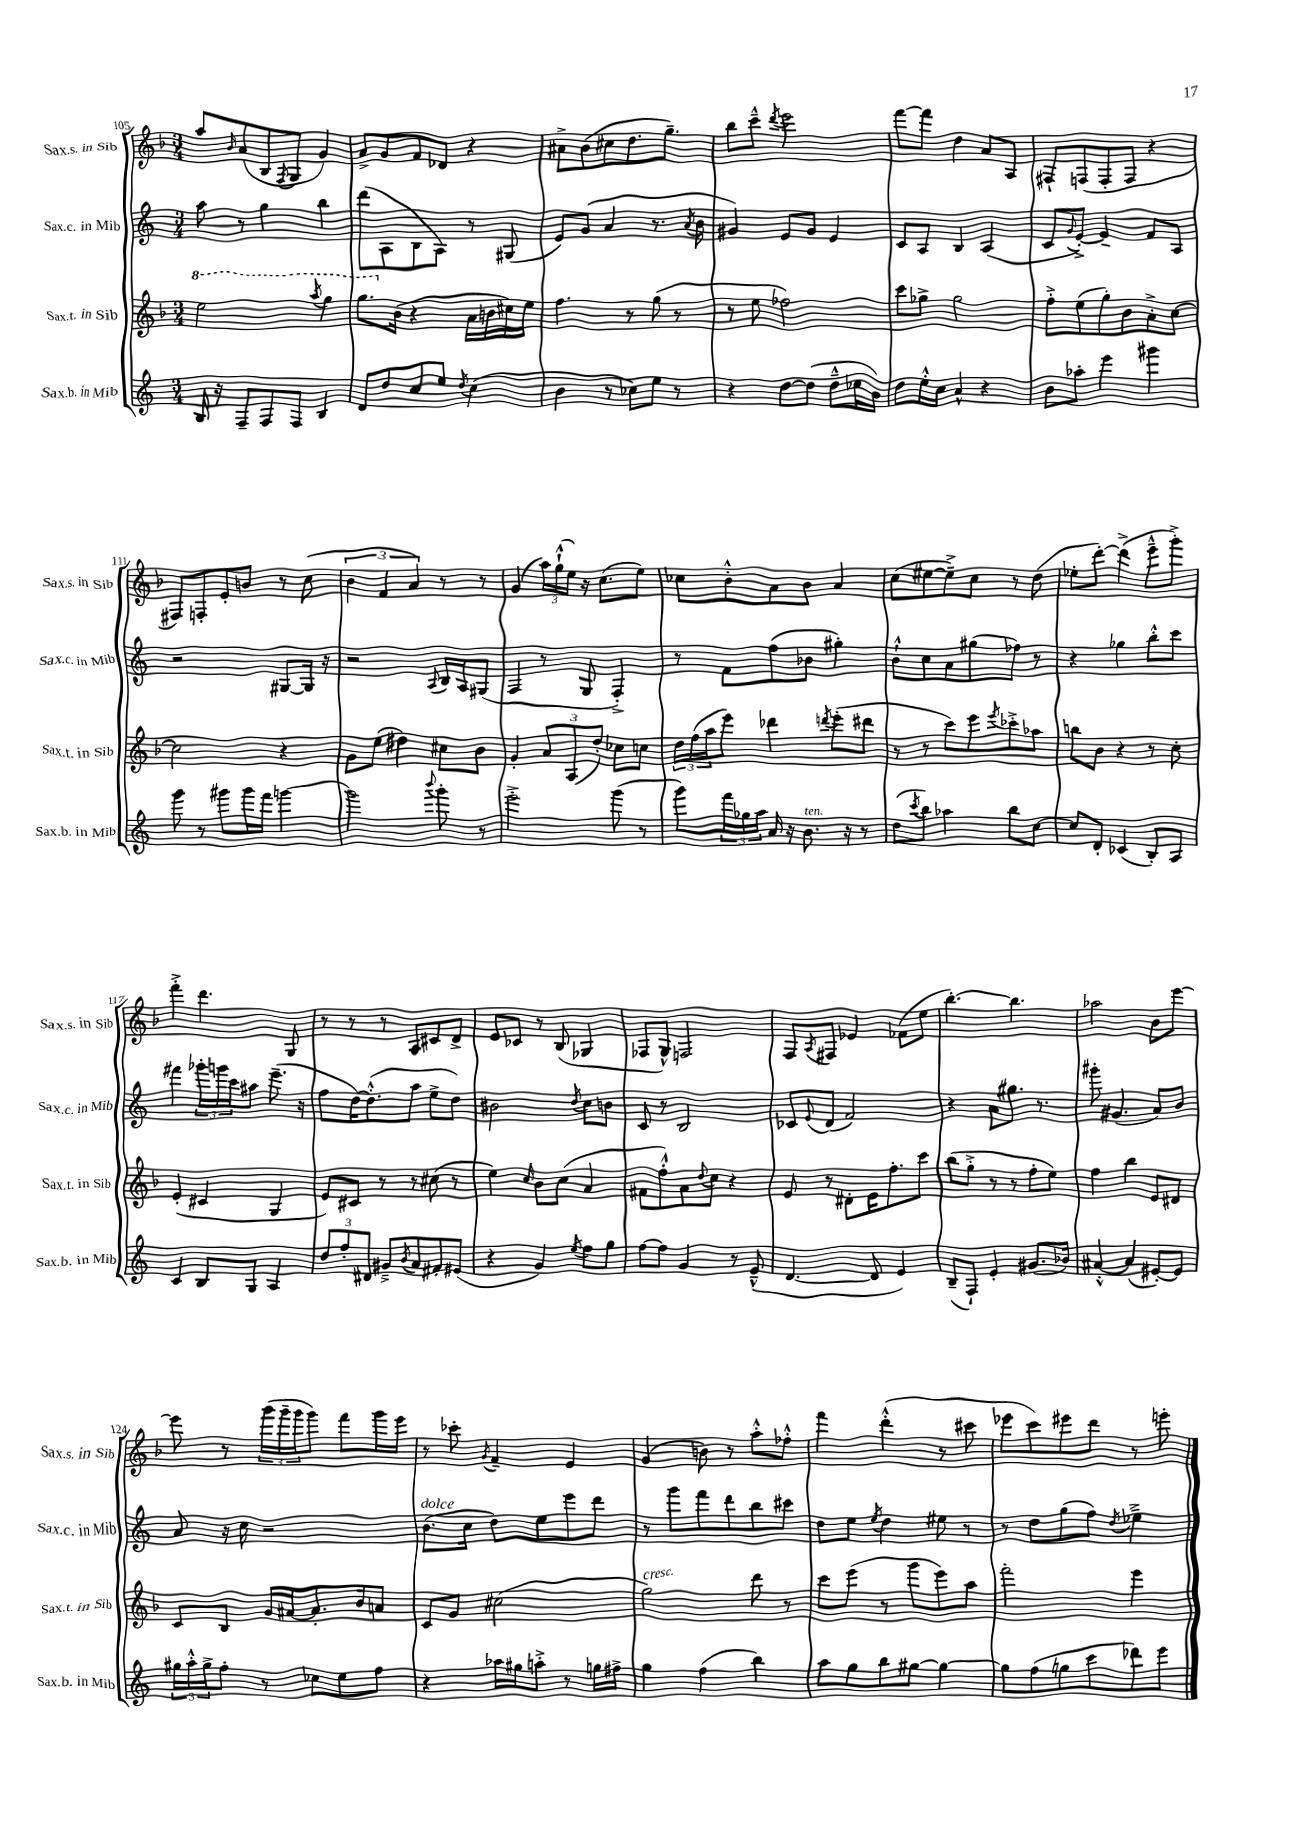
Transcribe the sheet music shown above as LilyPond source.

<<
\new StaffGroup <<
\new Staff = "s0" \with { instrumentName = "Sax.s. in Sib" shortInstrumentName = "Sax.s. in Sib" } {
    \clef treble \key f \major \numericTimeSignature \time 3/4
    a''8 \grace { bes'16 } a'8( bes8 \acciaccatura { f8 } g8 g'4) |
    a'8-> g'8 f'8 des'8 r4 |
    ais'8-> bes'8( cis''8 d''8. g''8.--) |
    bes''8 c'''8---^ \acciaccatura { d'''8 } e'''2 |
    f'''8~ f'''8 d''4 a'8 a8 |
    fis8-! f8( f8-. f8 r4 |
    fis8) f8-. e'8-. b'8 r8 c''8( |
    \tuplet 3/2 { bes'4 f'4 a'4) } r8 r8 |
    g'4( \tuplet 3/2 { a''16) g''16-!-^( e''16) } r16 c''8.( e''8) |
    ces''8 bes'8-.-^ a'8 bes'8 a'4 |
    c''8( eis''8~ eis''8--->) c''8 r8 d''8( |
    ees''8-. d'''8~-.) d'''4->( e'''8---^ g'''8-.->) |
    f'''4-.-> d'''4. g8 |
    r8 r8 r8 a8 cis'8 d'8-> |
    e'8 ces'8 r8 bes8( ges4 |
    fes8 g8-^) f2 |
    f8 \acciaccatura { a8 } fis8 ees'4 fes'8( e''8 |
    bes''4.~-.) bes''4. |
    aes''2 bes'8 e'''8~ |
    e'''8 r8 \tuplet 3/2 { g'''16( g'''16-- g'''16 } g'''8) f'''8 g'''16 e'''16 |
    r8 ces'''8-. \acciaccatura { g'8 } f'4-- e'4 |
    g'4( b'8) r8 a''8-.-^ fes''8-.-^ |
    f'''4 d'''4-.-^( r8 cis'''8 |
    ees'''8 c'''8) eis'''8 d'''8 r8 e'''8-. \bar "|." |
}
\new Staff = "s1" \with { instrumentName = "Sax.c. in Mib" shortInstrumentName = "Sax.c. in Mib" } {
    \clef treble \key c \major \numericTimeSignature \time 3/4
    a''8 r8 g''4 b''4 |
    d'''8( a8 b8 a8) r8 gis8( |
    e'8) g'8( a'4 r8. \acciaccatura { a'8 } b'16 |
    gis'4) e'8 gis'8 e'4 |
    c'8 a8 b4 a4( |
    c'8 \appoggiatura { g'8 } e'8~-.->) e'4-- f'8 a8 |
    r2 gis8~ gis16 r16 |
    r2 \appoggiatura { a8 } b16 a16 gis8( |
    f4 r8 g8 f4-.->) |
    r8 f'8 f''8( bes'8 gis''4-.) |
    b'8-!-^ c''8 a'8 gis''8( fes''8) r8 |
    r4 ges''4 b''8-.-^ c'''8 |
    fis'''4 \tuplet 3/2 { ges'''16-. g'''16 c'''16 } ais''8 e'''8.--( r16 |
    f''8 d''16~) d''8.-.-^( a''8 e''8-> d''8) |
    bis'2 \acciaccatura { d''8 } c''8 b'8 |
    c'8 r8 b2 |
    ces'8 \appoggiatura { e'8 } d'8( f'2) |
    r4 a'8 gis''8. r8. |
    gis'''8-. gis'4.( a'8) b'8 |
    a'8 r16 c''16 r2 |
    b'8.^\markup { \italic "dolce" }( c''16 d''8) e''8 e'''8 d'''8 |
    r8 g'''8 f'''8 d'''8 b''8 cis'''8 |
    d''8 e''8 \acciaccatura { e''8 } d''4 eis''8 r8 |
    r8 d''8 g''8( f''8) \acciaccatura { d''8 } ees''4---> \bar "|." |
}
\new Staff = "s2" \with { instrumentName = "Sax.t. in Sib" shortInstrumentName = "Sax.t. in Sib" } {
    \clef treble \key f \major \numericTimeSignature \time 3/4
    \ottava #1 e'''2 \acciaccatura { a'''8 } g'''4 |
    g'''8. \ottava #0 bes'16( r4 a'16 b'16 cis''16) e''16 |
    f''4. r8 g''8( r8 |
    r8 e''8 fes''2) |
    c'''8 ges''8-> ges''2 |
    f''8-.-> e''8( g''8-.) bes'8 a'8-.-> c''8~ |
    c''2 r4 |
    g'8 e''8( dis''4) cis''8 bes'8 |
    g'4-. \tuplet 3/2 { a'8 a8( d''8-.) } ces''8 c''8 |
    \tuplet 3/2 { d''16 f''16( a''16 } e'''8) des'''4 \acciaccatura { d'''8 } e'''8-.( dis'''8 |
    r8 r8 c'''8) e'''8 \acciaccatura { e'''8 } ces'''8-.-> aes''8 |
    b''8 bes'8 r4 r8 c''8-. |
    e'4-.( cis'4 g4 |
    e'8) cis'8 r8 r8 cis''8( r8 |
    e''4) \grace { c''16 } bes'8 c''8( a'4 |
    fis'8 f''8-.-^) a'8 \appoggiatura { d''8 } c''8 r4 |
    e'8 r8 dis'8-. e'16 f''8.-. c'''8 |
    bes''8( g''8-.-> r8 r8 f''8-. e''8) |
    f''4 bes''4 e'8 dis'8 |
    c'8 bes8 g'16 ais'16~ ais'8.-. bes'16 a'8 |
    c'8 g'8 cis''2( |
    g''2^\markup { \italic "cresc." }) d'''8 r8 |
    c'''8 e'''8( r8 g'''8 e'''8) a''8 |
    f'''2-. e'''4 \bar "|." |
}
\new Staff = "s3" \with { instrumentName = "Sax.b. in Mib" shortInstrumentName = "Sax.b. in Mib" } {
    \clef treble \key c \major \numericTimeSignature \time 3/4
    b16 r16 f8-- f8 f8 b4 |
    d'8 d''8 c''8 e''8 \acciaccatura { d''8 } c''4( |
    b'4 r8 ces''8) e''8 r8 |
    r4 d''8~ d''8( d''8---^ ces''16 b'16) |
    d''8 e''16-.-^ c''16 a'4-^ r4 |
    b'8 aes''8-. e'''4 gis'''4 |
    g'''8 r8 gis'''8 gis'''16 f'''16 g'''4~ |
    g'''2 \appoggiatura { b'''8 } g'''8-. r8 |
    e'''2-.-> g'''8( r8 |
    g'''8) \tuplet 3/2 { f'''16 ges''16 a''16 } a'16 r16 b'8.^\markup { \italic "ten." } r16 r8 |
    d''8( \acciaccatura { c'''8 } b''8) aes''4 b''8 c''8~ |
    c''8 d'8-. ces'4( b8-.) a8 |
    c'4 b8 g8 a4 |
    \tuplet 3/2 { d''8 f''8-. dis'8 } gis'8---> \acciaccatura { b'8 } a'8 fis'8-. eis'8( |
    r4 g'4) \acciaccatura { e''8 } f''8 g''8 |
    f''8~ f''8 g'4 r8 e'8---^( |
    d'4.~ d'8 e'4) |
    b8--( f8-!) e'4-. gis'8.( bes'16) |
    ais'4~-.-^ ais'4( eis'8~-.) eis'8 |
    \tuplet 3/2 { gis''16 a''16-.-^ gis''16-> } f''8-. r8 ces''8 e''8 f''8 |
    r4 aes''16 gis''16 a''8-.-> r8 g''16 fis''16-> |
    g''4 f''4( b''4) |
    a''8 g''8 b''8 gis''8~ gis''4~ |
    gis''8 f''8( g''8 c'''8 des'''8) e'''8 \bar "|." |
}
>>
>>
\layout { \context { \Score currentBarNumber = #105 } }
